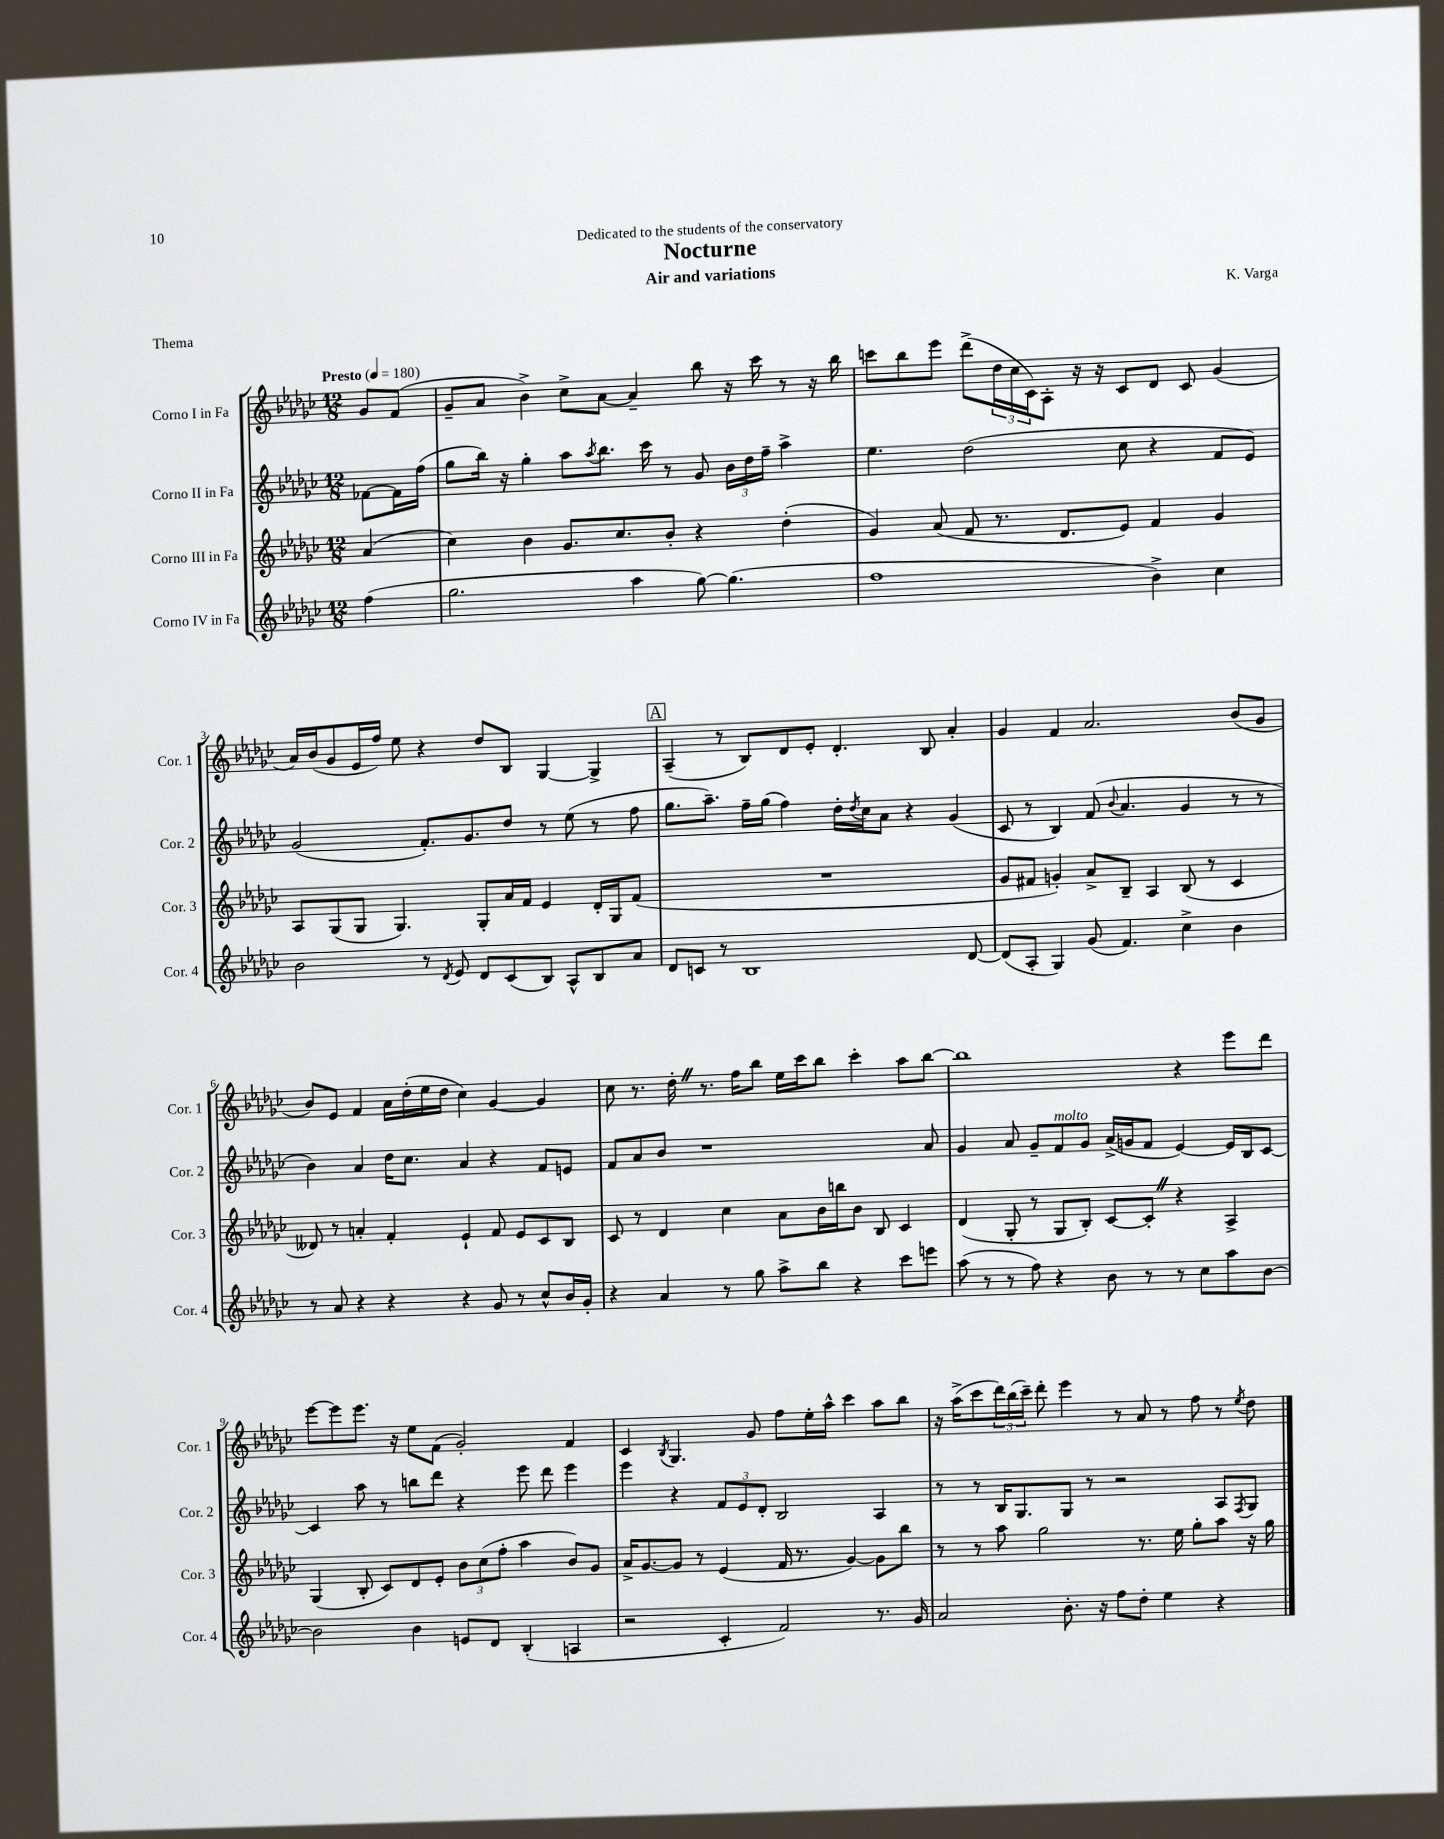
\header { title = "Nocturne" composer = "K. Varga" subtitle = "Air and variations" dedication = "Dedicated to the students of the conservatory" piece = "Thema" }
<<
\new StaffGroup <<
\new Staff = "s0" \with { instrumentName = "Corno I in Fa" shortInstrumentName = "Cor. 1" } {
    \clef treble \key ges \major \numericTimeSignature \time 12/8 \partial 4 \tempo "Presto" 4 = 180
    ges'8 f'8( |
    ges'8-- aes'8 bes'4->) ces''8-> aes'8~ aes'4-- bes''8 r16 ces'''16 r8 r16 bes''16 |
    c'''8 bes''8 ees'''8 des'''8->( \tuplet 3/2 { des''16 ces''16 ces'16) } aes8-. r16 r16 ces'8 des'8 ces'8 ges'4( |
    aes'16) bes'16( ges'8 ees'16 f''16) ees''8 r4 des''8 bes8 ges4~ ges4-> |
    \mark \markup { \box "A" } aes4--( r8 bes8) des'8 ees'8-. des'4.-. bes8 aes'4-. |
    ges'4 f'4 aes'2. bes'8( ges'8 |
    bes'8) ees'8 f'4 aes'16 des''16-.( ees''16 des''16 ces''4) ges'4~ ges'4 |
    ces''8 r8. des''16-. \once \override BreathingSign.text = \markup { \musicglyph "scripts.caesura.straight" } \breathe r8. f''16 bes''8 ees''16 ces'''16 bes''8 ces'''4-. aes''8 bes''8~ |
    bes''1 r4 ees'''8 des'''8 |
    ees'''8~ ees'''8 ees'''8. r16 ees''8 f'8( ges'2-.) f'4 |
    ces'4 \acciaccatura { bes8 } ges4. ges'8 f''8 ees''16-. aes''16-^ ces'''4 aes''8 bes''8 |
    r16 aes''16->( ces'''8 \tuplet 3/2 { des'''16) bes''16( ces'''16--) } des'''8-. ees'''4 r8 aes'8 r8 f''8 r8 \acciaccatura { ees''8 } des''8 \bar "|." |
}
\new Staff = "s1" \with { instrumentName = "Corno II in Fa" shortInstrumentName = "Cor. 2" } {
    \clef treble \key ges \major \numericTimeSignature \time 12/8 \partial 4
    fes'8~ fes'16 f''16( |
    ges''8 bes''16) r16 ges''4-. aes''8 \acciaccatura { aes''8 } bes''8. ces'''16 r8 ges'8 \tuplet 3/2 { bes'16 des''16 f''16-- } aes''4-> |
    ees''4. des''2( ces''8 r4 f'8 ees'8) |
    ges'2( f'8.-.) ges'8. des''8 r8 ees''8( r8 f''8 |
    \mark \markup { \box "A" } ges''8. aes''8.--) f''16-- ges''16( f''4) des''16-. \acciaccatura { des''8 } ces''16 aes'8 r4 ges'4( |
    ces'8 r8 bes4) f'8( \appoggiatura { bes'8 } aes'4. ges'4 r8 r8 |
    bes'4) aes'4 des''16 ces''8. aes'4 r4 f'8 e'8 |
    f'8 aes'8 bes'8 r1 aes'8 |
    ges'4 aes'8 ges'8-- f'8^\markup { \italic "molto" } ges'8 aes'16->( g'16 f'8 ees'4~) ees'16 bes16 ces'8~ |
    ces'4 aes''8 r8 b''8 des'''8 r4 ees'''8 des'''8 ees'''4 |
    ees'''4 r4 \tuplet 3/2 { f'8 ees'8 des'8-. } bes2 aes4 |
    r8 r8 bes16 ges8. ges8 r8 r2 aes8 \acciaccatura { f8 } ges8 \bar "|." |
}
\new Staff = "s2" \with { instrumentName = "Corno III in Fa" shortInstrumentName = "Cor. 3" } {
    \clef treble \key ges \major \numericTimeSignature \time 12/8 \partial 4
    aes'4( |
    ces''4) bes'4 ges'8. ces''8. bes'8-. r4 des''4-.( |
    ges'4) aes'8( f'8 r8. des'8. ees'8) f'4 ges'4 |
    aes8 ges8( ges8 ges4.) ges8-. aes'16 f'16 ees'4 des'16-. ges16 f'8( |
    \mark \markup { \box "A" } R1. |
    ges'8 fis'8 g'4-.) aes'8-> bes8-- aes4 bes8( r8 ces'4 |
    deses'8) r8 a'4-. f'4-. ees'4-! f'8 ees'8 ces'8 bes8 |
    ces'8 r8 des'4 ces''4 aes'8 bes'16 b''16 bes'8 bes8 ces'4 |
    des'4( ges8-. r8 ges8 bes8-.) ces'8~ ces'8-. \once \override BreathingSign.text = \markup { \musicglyph "scripts.caesura.straight" } \breathe r4 aes4-> |
    ges4( bes8-. ces'8) des'8 ees'8-. \tuplet 3/2 { bes'8 ces''8( f''8-. } aes''4 bes'8) ges'8 |
    aes'16-> ges'8.~ ges'8 r8 ees'4( f'16 r8. ges'4~) ges'8 bes''8 |
    r8 r8 aes''8 ges''2 r8. ees''16 ges''8-. aes''8 r16 ges''16 \bar "|." |
}
\new Staff = "s3" \with { instrumentName = "Corno IV in Fa" shortInstrumentName = "Cor. 4" } {
    \clef treble \key ges \major \numericTimeSignature \time 12/8 \partial 4
    f''4( |
    ges''2. aes''4 ges''8~) ges''4.( |
    f''1 bes'4->) ces''4 |
    bes'2 r8 \acciaccatura { des'8 } ees'8 des'8 ces'8( bes8) aes8-^ bes8 aes'8 |
    \mark \markup { \box "A" } des'8 c'8 r8 bes1 des'8~ |
    des'8( aes8-. ges4) ges'8( f'4.) ces''4-> bes'4 |
    r8 aes'8 r4 r4 r4 ges'8 r8 ces''8-^ bes'16 ges'16-. |
    r4 aes'4 r8 ges''8 aes''8-> bes''8 r4 ces'''8 e'''8 |
    aes''8( r8 r8 f''8) r4 bes'8 r8 r8 ces''8 aes''8 bes'8~ |
    bes'2 bes'4 e'8 des'8 bes4-.( a4 |
    r2 ces'4-. f'2) r8. ges'16 |
    aes'2 bes'8.-. r16 f''8 des''8-. ees''4 r4 \bar "|." |
}
>>
>>
